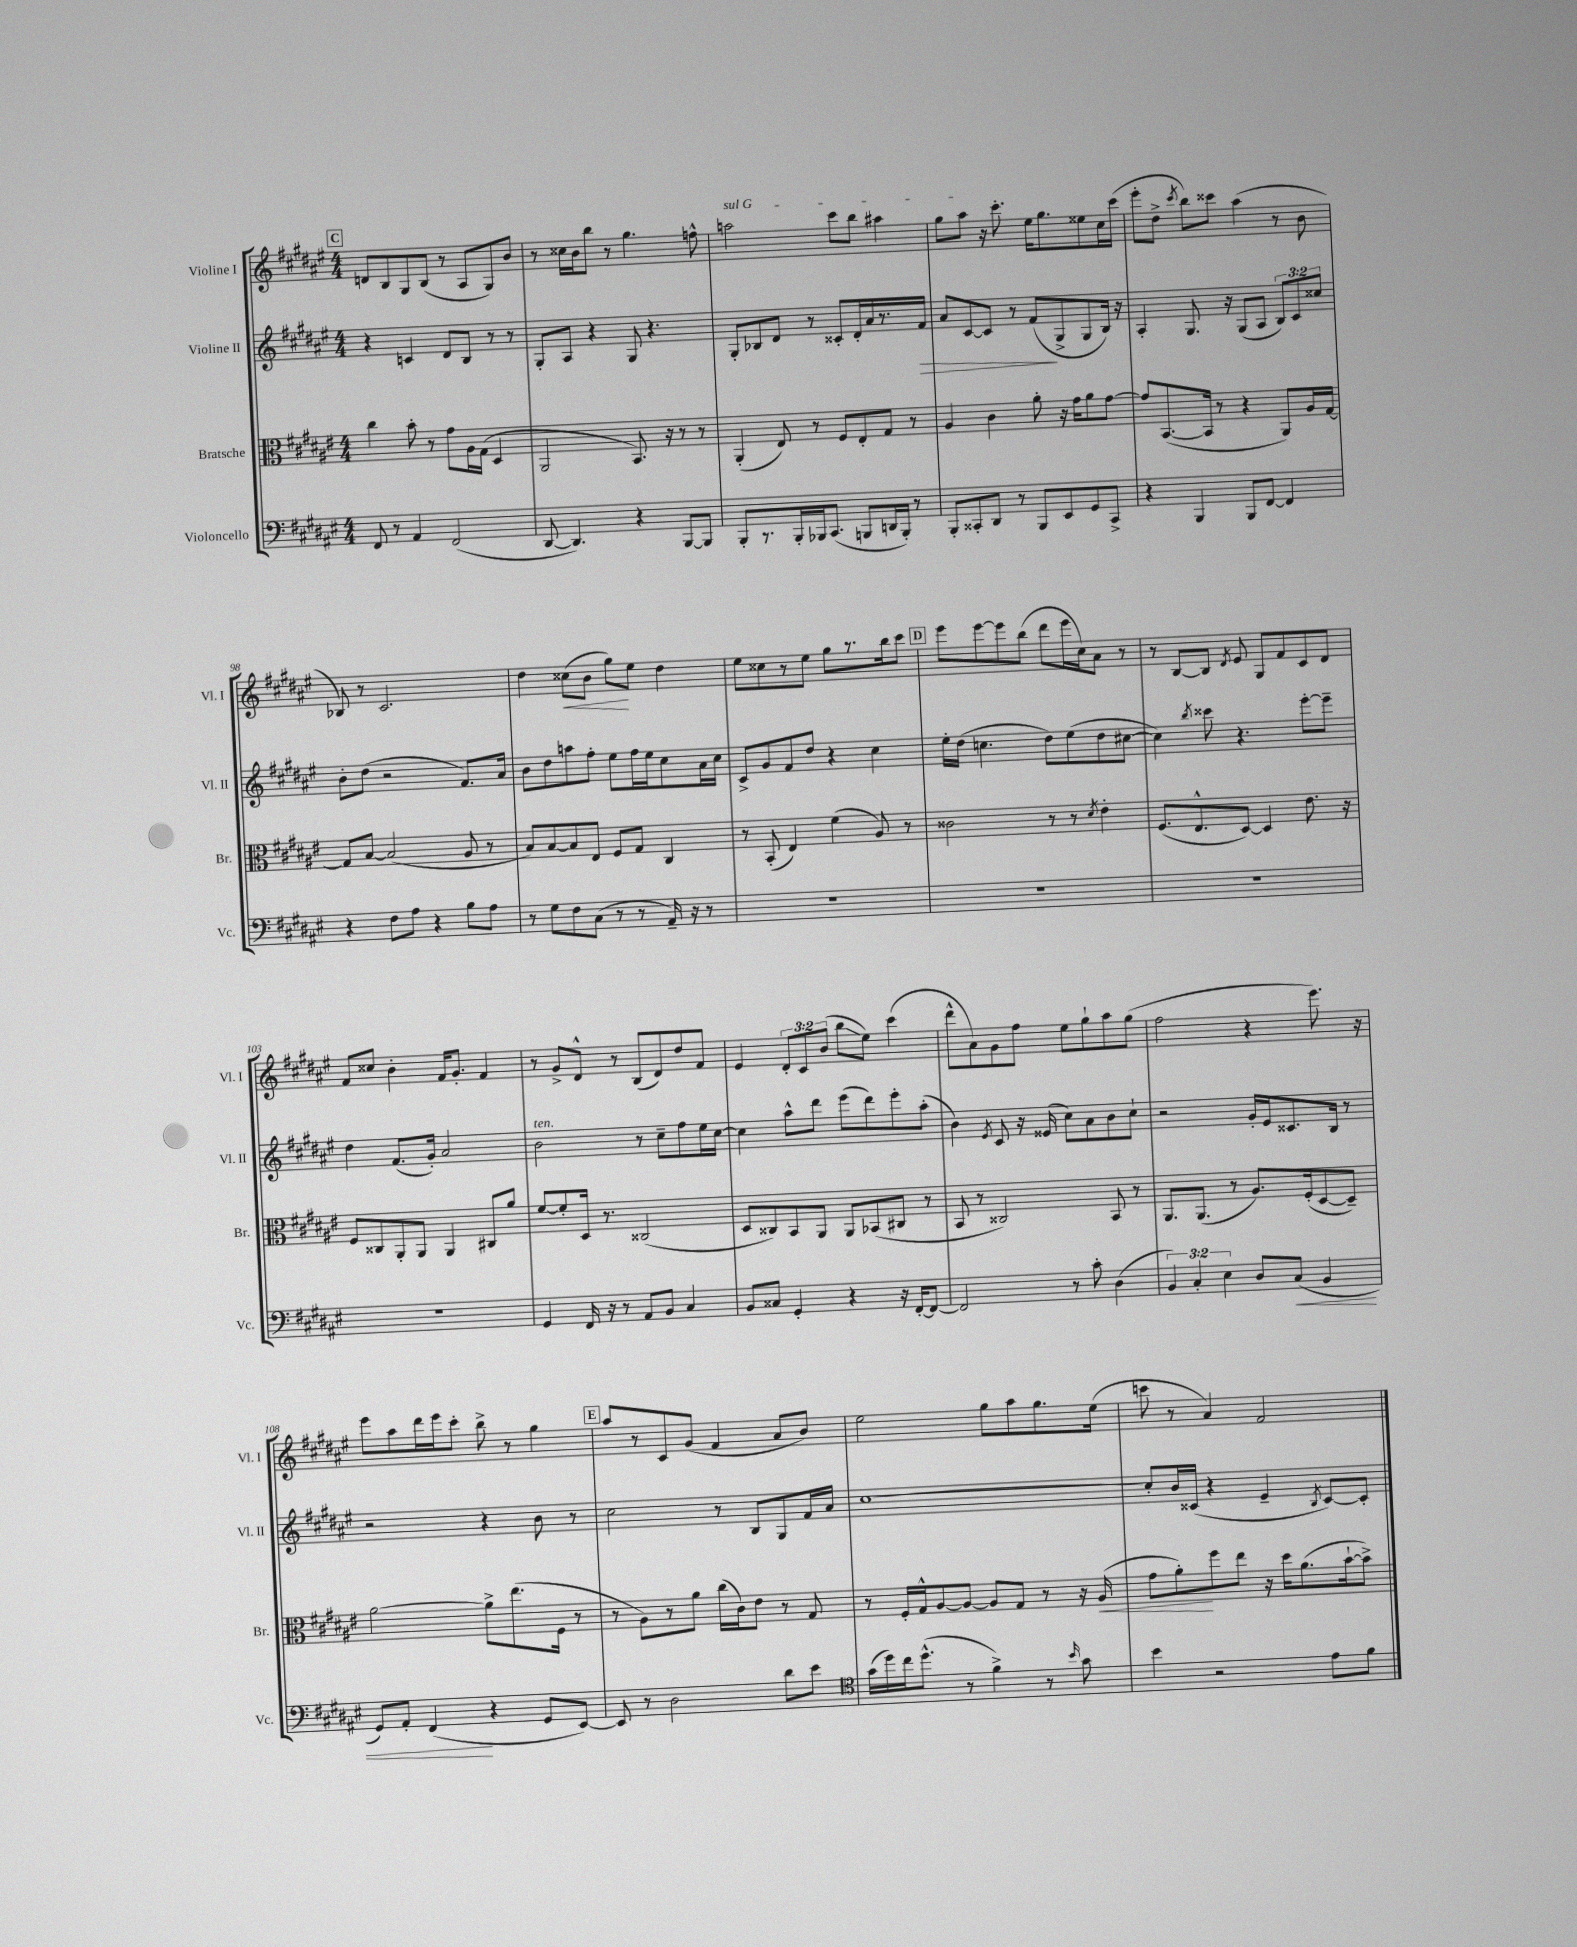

**kern	**kern	**kern	**kern
*staff4	*staff3	*staff2	*staff1
*clefF4	*clefC3	*clefG2	*clefG2
*k[f#c#g#d#a#e#]	*k[f#c#g#d#a#e#]	*k[f#c#g#d#a#e#]	*k[f#c#g#d#a#e#]
*M4/4	*M4/4	*M4/4	*M4/4
8FF#/	4cc#\	4r	8d/L
8r	.	.	8B/
4AA#/	8b'\	4c/	8G#/
.	8r	.	(8B/J
(2FF#/	8g#\L	8d#/L	8r
.	16A#\L	8B/J	8A#/L
.	(16G#\JJ	.	.
.	4D#/	8r	8G#/)
.	.	8r	8b/J
=	=	=	=
[8DD#/	2AA#/	8G#'/L	8r
4.DD#/])	.	8A#/J	16cc##\LL
.	.	.	16b\J
.	.	4r	8bb\J
.	.	.	8r
4r	8.BB/)	8G#/	4.gg#\
.	.	4.r	.
.	16r	.	.
[8BBB/L	8r	.	.
8BBB/]J	8r	.	8ff^^\
=	=	=	=
8BBB'/L	(4AA#'/	8G#'/L	2aa\
8.r	.	8B-/	.
.	8E#/)	8d#/J	.
16BBB'/L	.	.	.
16BBB-/J	8r	8r	.
(8.CC#/J	.	.	.
.	8F#/L	8c##'/L	8ccc#\L
8BBB/L	8E#'/	16d#'/L	8bb\J
.	.	16a#/	.
16DD/L	8G#/J	8.r	4aa#\
16BBB'/JJ)	.	.	.
8r	8r	.	.
.	.	16f#/JJ	.
=	=	=	=
8BBB'/L	4A#/	8a#/L	8gg#\L
8CC##'/	.	[8c#/	8aa#\J
8DD#/J	4c#\	8c#/]J	16r
.	.	.	8.ccc#'\
8r	.	8r	.
8BBB/L	8a#'\	(8f#/L	16ee#\LK
.	.	.	8.gg#\
8EE#/	16r	8G#^/	.
.	16g#\LK	.	.
8GG#/	8a#\	8G#/	8ee##\
8CC##^/J	[8g#\J	16B/Jk)	16cc#\L
.	.	16r	(16ccc#\JJ
=	=	=	=
4r	8g#/]L	4A#'/	8eee#'\L
.	([8.BB/	.	8dd#^\J
.	.	.	8qccc#/
4BBB/	.	8.G#/	8bb\L)
.	16BB/]Jk	.	.
.	8r	.	8ccc##\J
.	.	16r	.
8BBB/L	4r	(8G#/L	(4aa#\
[8FF#/J	.	8A#/J	.
4FF#/]	8AA#/L)	12B/L)	8r
.	.	12c#/	.
.	16A#/L	.	8b\
.	.	12cc##/J	.
.	[16G#/JJ	.	.
=	=	=	=
4r	8G#/]L	8b'\L	8B-/)
.	[8B/J	(8dd#\J	8r
8F#\L	(2B/]	2r	2.c#/
8A#\J	.	.	.
4r	.	.	.
8B\L	8A#/	8.f#/L)	.
8A#\J	8r	.	.
.	.	16a#/Jk	.
=	=	=	=
8r	8B/L)	8b\L	4dd#\
8G#\L	[8B/	8dd#\	.
8F#\	8B/]	8aa\	(8cc##\L
(8C#\J	8E#/J	8ff#'\J	8b\J
8r	8F#/L	8ee#\L	8gg#\L)
8r	8G#/J	16ff#\L	8ee#\J
.	.	16ee#\J	.
16AA#~/)	4C#/	8cc#\	4dd#\
16r	.	.	.
8r	.	16a#\L	.
.	.	16cc#\JJ	.
=	=	=	=
1r	8r	8c#^/L	8ee#\L
.	(8BB'/	8g#/	8cc##\
.	4E#/)	8f#/	8r
.	.	8dd#/J	8ee#\J
.	(4f#\	4r	8gg#\L
.	.	.	8.r
.	8A#/)	4cc#\	.
.	.	.	16bb\k
.	8r	.	8ccc#\J
=	=	=	=
1r	2c##\	16ee#'\LL	8eee#\L
.	.	(16dd#\JJ	.
.	.	4.cc\	[8eee#\
.	.	.	8eee#\]
.	.	.	(8bb\J
.	8r	8dd#\L)	8ddd#\L
.	8r	(8ee#\	16eee#\L
.	.	.	16cc#\J)
.	8qd#/	.	.
.	4e#'\	8dd#\	8a#\J
.	.	[8cc#\J	8r
=	=	=	=
1r	(8.F#/L	4cc#\])	8r
.	.	.	[8B/L
.	8.E#^^/	.	.
.	.	8qbb/	.
.	.	8ccc##\	8B/]J
.	.	.	8qd#/
.	[8D#/J)	4.r	8e#/
.	4D#/]	.	8G#/L
.	.	.	8f#/
.	8.e#\	[8eee#'\L	8c#/
.	.	8eee#~\]J	8d#/J
.	16r	.	.
=	=	=	=
1r	8F#/L	4dd#\	8f#/L
.	8C##/	.	8cc##/J
.	8AA#'/	(8.f#/L	4b'\
.	8AA#/J	.	.
.	.	16g#'/Jk)	.
.	4AA#/	2a#/	16f#/LK
.	.	.	8.g#'/J
.	8C#/L	.	4f#/
.	8a#/J	.	.
=	=	=	=
4GG#/	[8f#/L	2b\	8r
.	8f#'/]	.	8g#^/L
16FF#/	16D#/Jk	.	8d#^^/J
16r	8.r	.	.
8r	.	.	8r
8AA#/L	(2C##/	8r	(8B/L
8BB/J	.	8cc#~\L	8d#/)
4C#/	.	8ff#\	8dd#/
.	.	16ee#\L	8f#/J
.	.	[16cc#\JJ	.
=	=	=	=
8BB/L	8D#/L	4cc#\]	4e#/
8C##/J	8C##/)	.	.
4GG#'/	8BB/	8aa#^^\L	12d#'/L
.	.	.	12c#/
.	8AA#/J	8ddd#\J	.
.	.	.	(12b/J
4r	8AA#/L	(8eee#\L	8bb\L
.	(8BB-/	8ddd#\)	8ee#\J)
16r	8C#/J	8eee#'\	(4ccc#\
[16FF#'/LK	.	.	.
8FF#/_J	8r	(8aa#'\J	.
=	=	=	=
2FF#/]	8BB/	4b\)	8ddd#^^\L
.	8r	.	8a#\)
.	.	8qe#/	.
.	2C##/)	8c#/	8g#\
.	.	16r	8ff#\J
.	.	(16e##/	.
8r	.	8cc#\L)	8ee#\L
8c#'\	.	8a#\	8gg#`\
(4D#\	8BB/	8b\	8aa#\
.	8r	8cc#`\J	(8gg#\J
=	=	=	=
6BB/)	8.AA#/L	2r	2ff#\
6C#'/	.	.	.
.	(8.AA#/J	.	.
6E#\	.	.	.
.	8r	.	.
8D#/L	8.A#/L)	16g#'/LL	4r
.	.	16e#/J	.
(8C#/J	.	8.c##/	.
.	(16F#'/k	.	.
4BB/	[8D#/	.	8.eee#\)
.	.	16B/Jk	.
.	8D#~/]J)	8r	.
.	.	.	16r
=	=	=	=
8GG#/L)	[2a#\	2r	8eee#\L
8AA#'/J	.	.	8aa#\
(4FF#/	.	.	16ddd#\L
.	.	.	16eee#\J
.	.	.	8ccc#'\J
4r	8a#^\]L	4r	8bb^\
.	(8.ee#\	.	8r
8GG#/L	.	8b\	4gg#\
.	16F#\Jk	.	.
[8EE#/J)	8r	8r	.
=	=	=	=
8EE#/]	8r	2cc#\	8aa#/L
8r	8A#\L)	.	8r
2D#\	8r	.	8c#/
.	8a#\J	.	(8g#/J
.	(16cc#\LL	8r	4f#/
.	16c#\J)	.	.
.	8e#\J	8B/L	.
8d#\L	8r	8G#/	8a#/L
8e#\J	8G#/	16f#/L	8b/J)
.	.	16a#/JJ	.
=	=	=	=
*clefC4	*	*	*
(16g#\LL	8r	[1cc#	2ee#\
16dd#\)	.	.	.
16cc#\J	16F#'/LL	.	.
(8.dd#^^\J	16G#^^/J	.	.
.	[8A#/	.	.
8r	8A#/_J	.	.
4f#^\)	8A#/]L	.	8gg#\L
.	8G#/J	.	8aa#\
8r	8r	.	8.gg#\
16qqb/	.	.	.
8g#\	16r	.	.
.	(16A#/	.	(16ee#\Jk
=	=	=	=
4b\	8g#\L	8cc#'/]L	8ccc\
.	8a#'\)	16b/L	8r
.	.	(16c##/JJ	.
2r	8ff#\	4r	4a#/)
.	8ee#\J	.	.
.	16r	4e#~/	2f#/
.	16dd#\LK	.	.
.	(8.a#\	.	.
.	.	8qB/	.
8e#\L	.	[8c##/L)	.
.	[16b`\k	.	.
8f#\J	8b^\]J)	8c##'/]J	.
==	==	==	==
*-	*-	*-	*-
